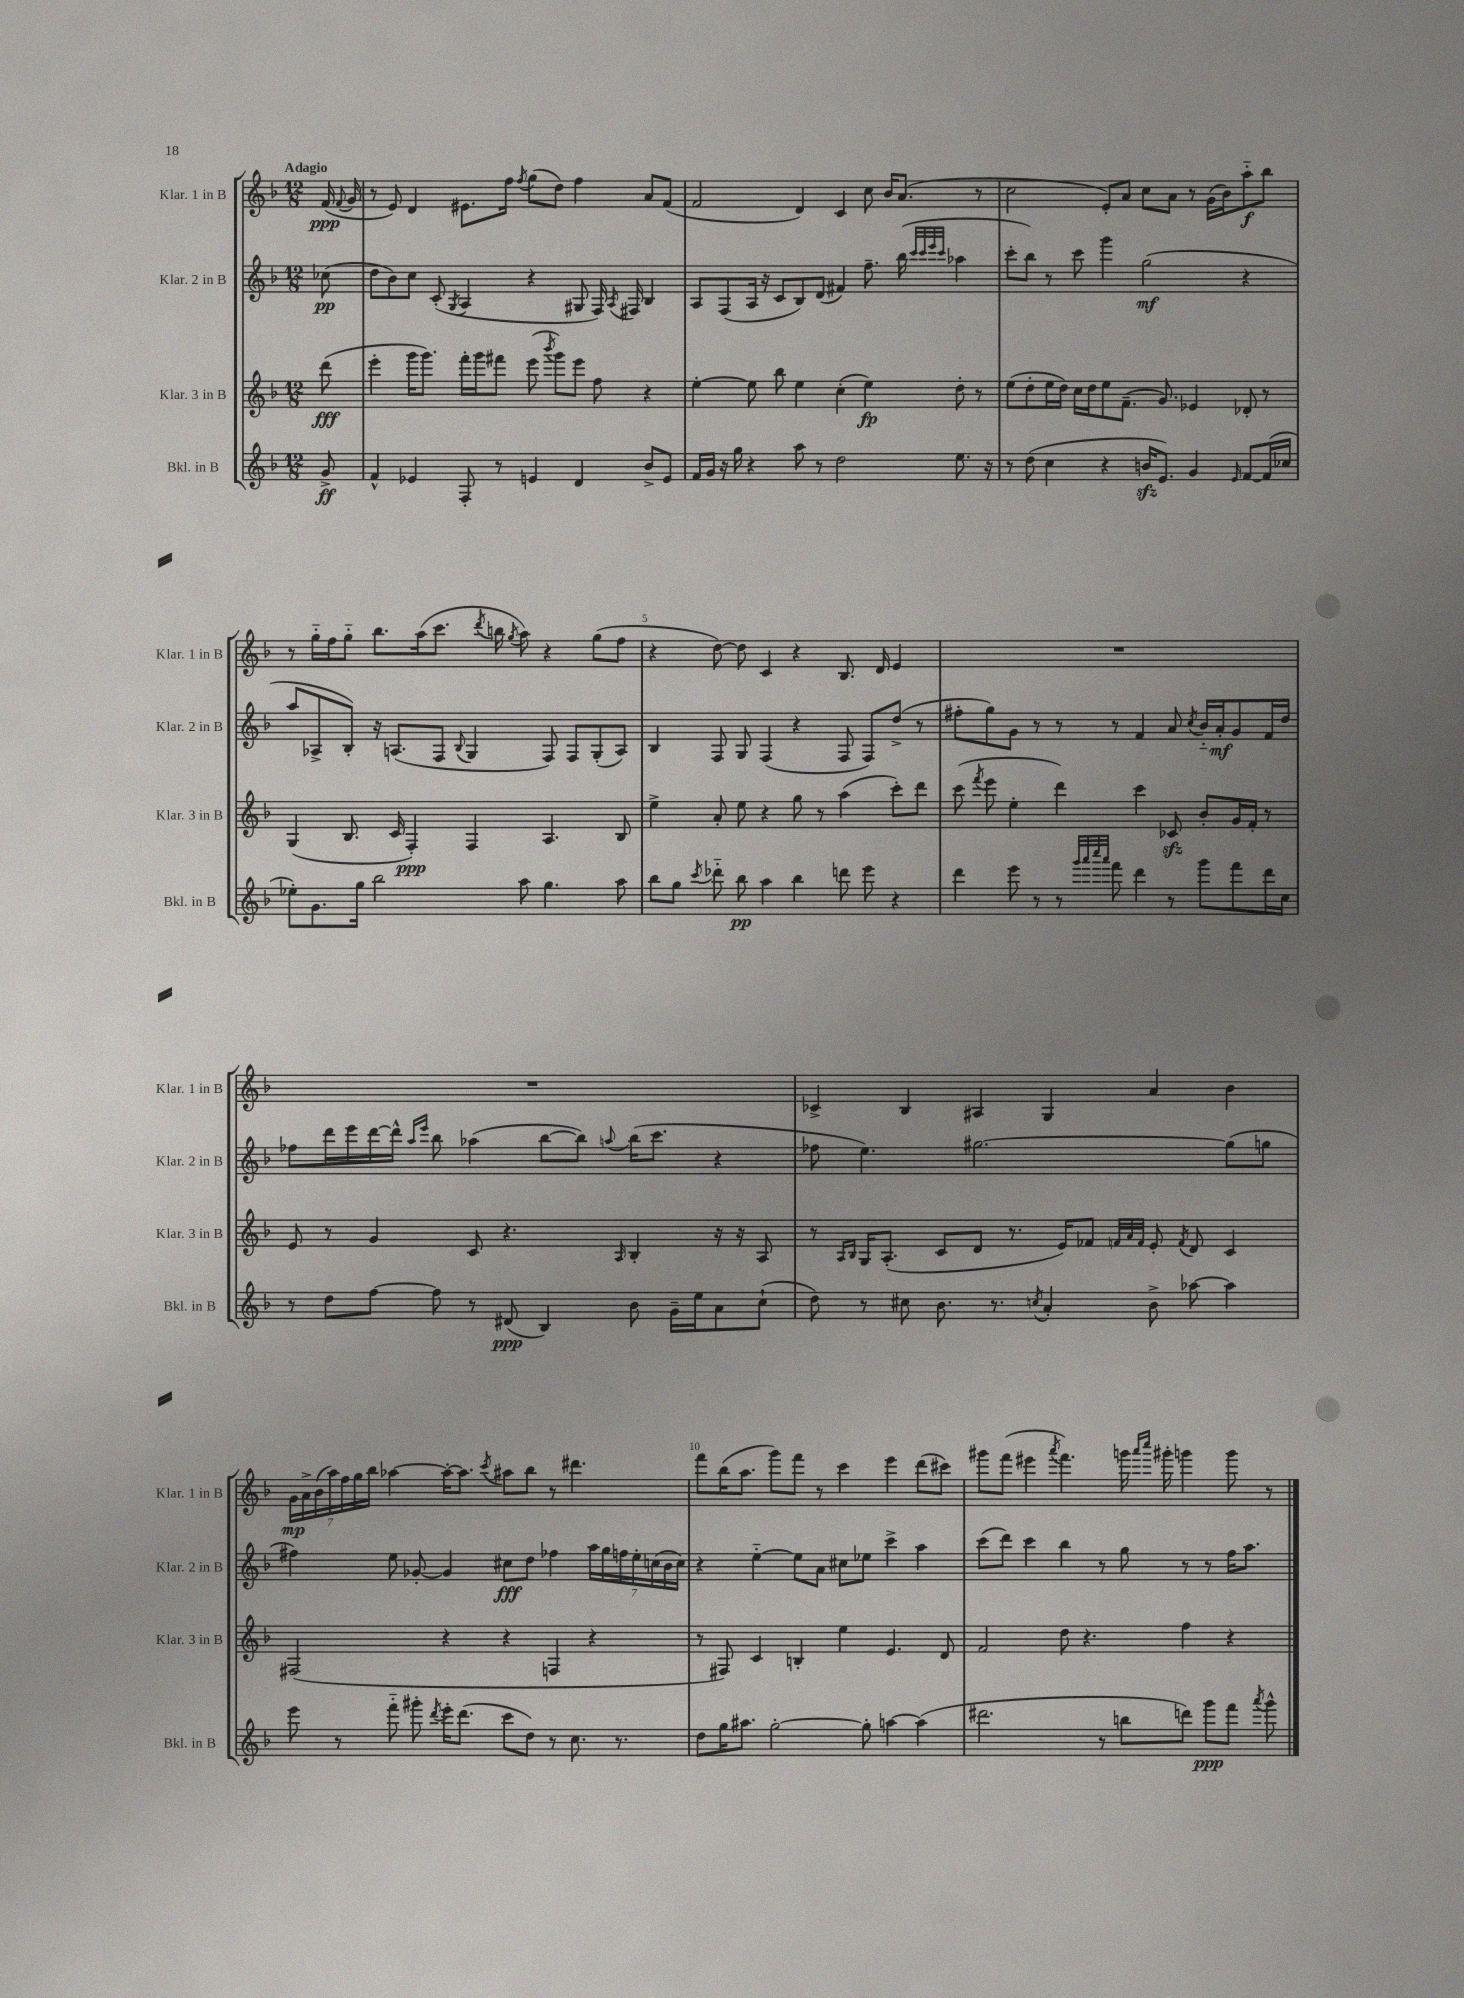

**kern	**kern	**kern	**kern
*staff4	*staff3	*staff2	*staff1
*clefG2	*clefG2	*clefG2	*clefG2
*k[b-]	*k[b-]	*k[b-]	*k[b-]
*M12/8	*M12/8	*M12/8	*M12/8
8g^	(8ddd	(8cc-	(16f
.	.	.	8qqf
.	.	.	16g
=	=	=	=
4f^^	4eee'	8dd	8r
.	.	8b-)	8e)
4e-	16ggg	8cc	4d
.	8.ggg)	.	.
.	.	(8c'	.
.	.	8qG	.
8F'	16fff'	4A	8.e#
.	16ggg	.	.
8r	8fff#	.	.
.	.	.	16ff
.	.	.	8qff
4e	(8eee	4r	(8gg
.	8qbbb-	.	.
.	8ggg)	.	8dd)
4d	8eee	8G#	4ff
.	8ff	16F)	.
.	.	8qA	.
.	.	16F#	.
8b-^	4r	4B-	8a
8e	.	.	(8f
=	=	=	=
16f	[4ee'	8A	2f
16g	.	.	.
16r	.	(8F	.
16gg	.	.	.
4r	8ee]	16A	.
.	.	16r	.
.	8bb-	8c	.
8aa	4ee	8B-)	4d)
8r	.	(8d	.
2dd	(4cc'	4f#)	4c
.	4ee)	8.ff~	8cc
.	.	.	16b-
.	.	(16bb-	(8.a
.	.	32qqccc	.
.	.	32qqccc	.
.	.	32qqeee	.
.	.	32qqccc	.
8.ee	8dd'	4aa-	.
.	8r	.	8r
16r	.	.	.
=	=	=	=
8r	(8ee	8ccc'	2cc
(8dd	8dd'	8bb-)	.
4cc	16ee	8r	.
.	16dd)	.	.
.	16cc	8ccc	.
.	16dd	.	.
4r	8ee	4ggg	8e')
.	(8.f~	.	8a
16b	.	(2gg	8cc
8.e)	8.g)	.	.
.	.	.	8a
4g	4e-	.	8r
.	.	.	(16g
.	.	.	16b-)
16qqe	.	.	.
[8f	8d-'	4r	8aa'~
(16f]	8r	.	8bb-
16cc-	.	.	.
=	=	=	=
8ee-')	(4G	8aa	8r
8.g	.	8A-^	16gg'~
.	.	.	16ff
.	8.B-	8B-')	8gg'~
16gg	.	.	.
2bb-	.	16r	8.bb-
.	16c	(8.A	.
.	4F')	.	.
.	.	.	(16aa
.	.	8F	8.ccc
.	.	8qqB-	.
.	4F	4G	.
.	.	.	8qddd
.	.	.	16bb
.	.	.	8qgg
8aa	.	.	8aa)
4.gg	4.A	8F)	4r
.	.	8F	.
.	.	(8G'	(8gg
8aa	8B-	8A)	8ff
=	=	=	=
8bb-	4ee^	4B-	4r
8gg	.	.	.
8qccc	.	.	.
8ddd-'~	8a'	8F	[8dd)
8bb-	8ee	8G	8dd]
4aa	4r	(4F	4c
4bb-	8gg	4r	4r
.	8r	.	.
8ddd	(4aa	8F	8.B-
8eee	.	8F)	.
.	.	.	16d
4r	8ccc')	(8dd^	4e
.	8ddd	8r	.
=	=	=	=
4ddd	(8ccc	8ff#'	1.r
.	8qfff	.	.
.	8eee	8gg)	.
8eee	4ee'	8g	.
8r	.	8r	.
8r	4ddd)	8r	.
32qqggg	.	.	.
32qqaaa	.	.	.
32qqcccc	.	.	.
32qqaaa	.	.	.
8fff	.	8r	.
4ddd	4ccc	4f	.
8r	8c-	8a	.
.	.	8qcc	.
8ggg	8b-'	16b-'~	.
.	.	16a'	.
8fff	16g	8g	.
.	16f'	.	.
16ddd	8r	16f	.
16cc	.	16dd	.
=	=	=	=
8r	8e	8ff-	1.r
8dd	8r	16ddd	.
.	.	16eee	.
[8ff	4g	[16ddd	.
.	.	16ddd^^]	.
.	.	16qqaa	.
.	.	16qqeee	.
8ff]	.	8bb-	.
8r	8c	(4aa-	.
(8d#	4.r	.	.
4B-)	.	[8bb-	.
.	.	8bb-])	.
.	16qqA	8qqaa	.
8b-	4B-'	(16bb-	.
.	.	8.ccc	.
16g~	.	.	.
16ee	.	.	.
8a	16r	4r	.
.	16r	.	.
(8cc`	8A	.	.
=	=	=	=
8dd)	8r	8ff-	4c-^
.	16qqA	.	.
.	16qqB-	.	.
8r	16G	4.ee)	.
.	(8.A'	.	.
8cc#	.	.	4B-
8.b-	8c	.	.
.	8d	[2.gg#	4A#
8.r	.	.	.
.	8.r	.	.
8qcc	.	.	.
4a'	.	.	4G
.	16e)	.	.
.	8f-	.	.
.	32qqf	.	.
.	32qqa	.	.
.	32qqf	.	.
8b-^	8e'	.	4a
.	8qf	.	.
[8aa-	8d	.	.
4aa-]	4c	(8gg#]	4b-
.	.	8gg	.
=	=	=	=
8eee	(2F#	4ff#)	28g
.	.	.	28a^
.	.	.	(28b-
.	.	.	28aa)
8r	.	.	.
.	.	.	28ff
.	.	.	28gg
.	.	.	28bb-
8fff'~	.	8ee	[4aa-
8ggg#'	.	[8g-'	.
8qddd	.	.	.
16eee'	4r	4g-]	16aa-'_
(8.ddd	.	.	8.aa-]
.	.	.	8qccc
8ccc	4r	8cc#	8aa#
8dd)	.	8dd	8bb-
8r	4F	4ff-	8r
8.cc	.	.	4.ddd#
.	4r	28aa	.
.	.	28gg	.
8.r	.	.	.
.	.	28ff	.
.	.	28ee'	.
.	.	(28cc	.
.	.	28b-	.
.	.	28cc)	.
=	=	=	=
8dd	8r	4r	8fff
16gg	8F#)	.	(16bb-
8.aa#	.	.	8.aa
.	4c	[4ee'~	.
[2gg'	.	.	8ggg)
.	4B'	8ee]	8fff
.	.	8a	8r
.	4ee	8cc#	4ccc
8gg']	.	8ee-	.
[4aa	4.e	4ccc^	4eee
(4aa]	.	4aa	(8ddd
.	8d	.	8ccc#)
=	=	=	=
2.ddd#	2f	(8ccc	8ggg#
.	.	8ddd)	(8fff
.	.	4ccc	4eee#
.	.	.	8qaaa
.	8dd	4bb-	4.fff)
.	4.r	.	.
8r	.	8r	.
8bb	.	8gg	16ggg
.	.	.	16qqaaa
.	.	.	16qqcccc
.	.	.	16ggg#'
8ddd)	4ff	8r	4ggg
8ggg	.	8r	.
8fff	4r	16ff	8ggg
.	.	8.aa	.
8qaaa	.	.	.
8ggg^^	.	.	8r
==	==	==	==
*-	*-	*-	*-
